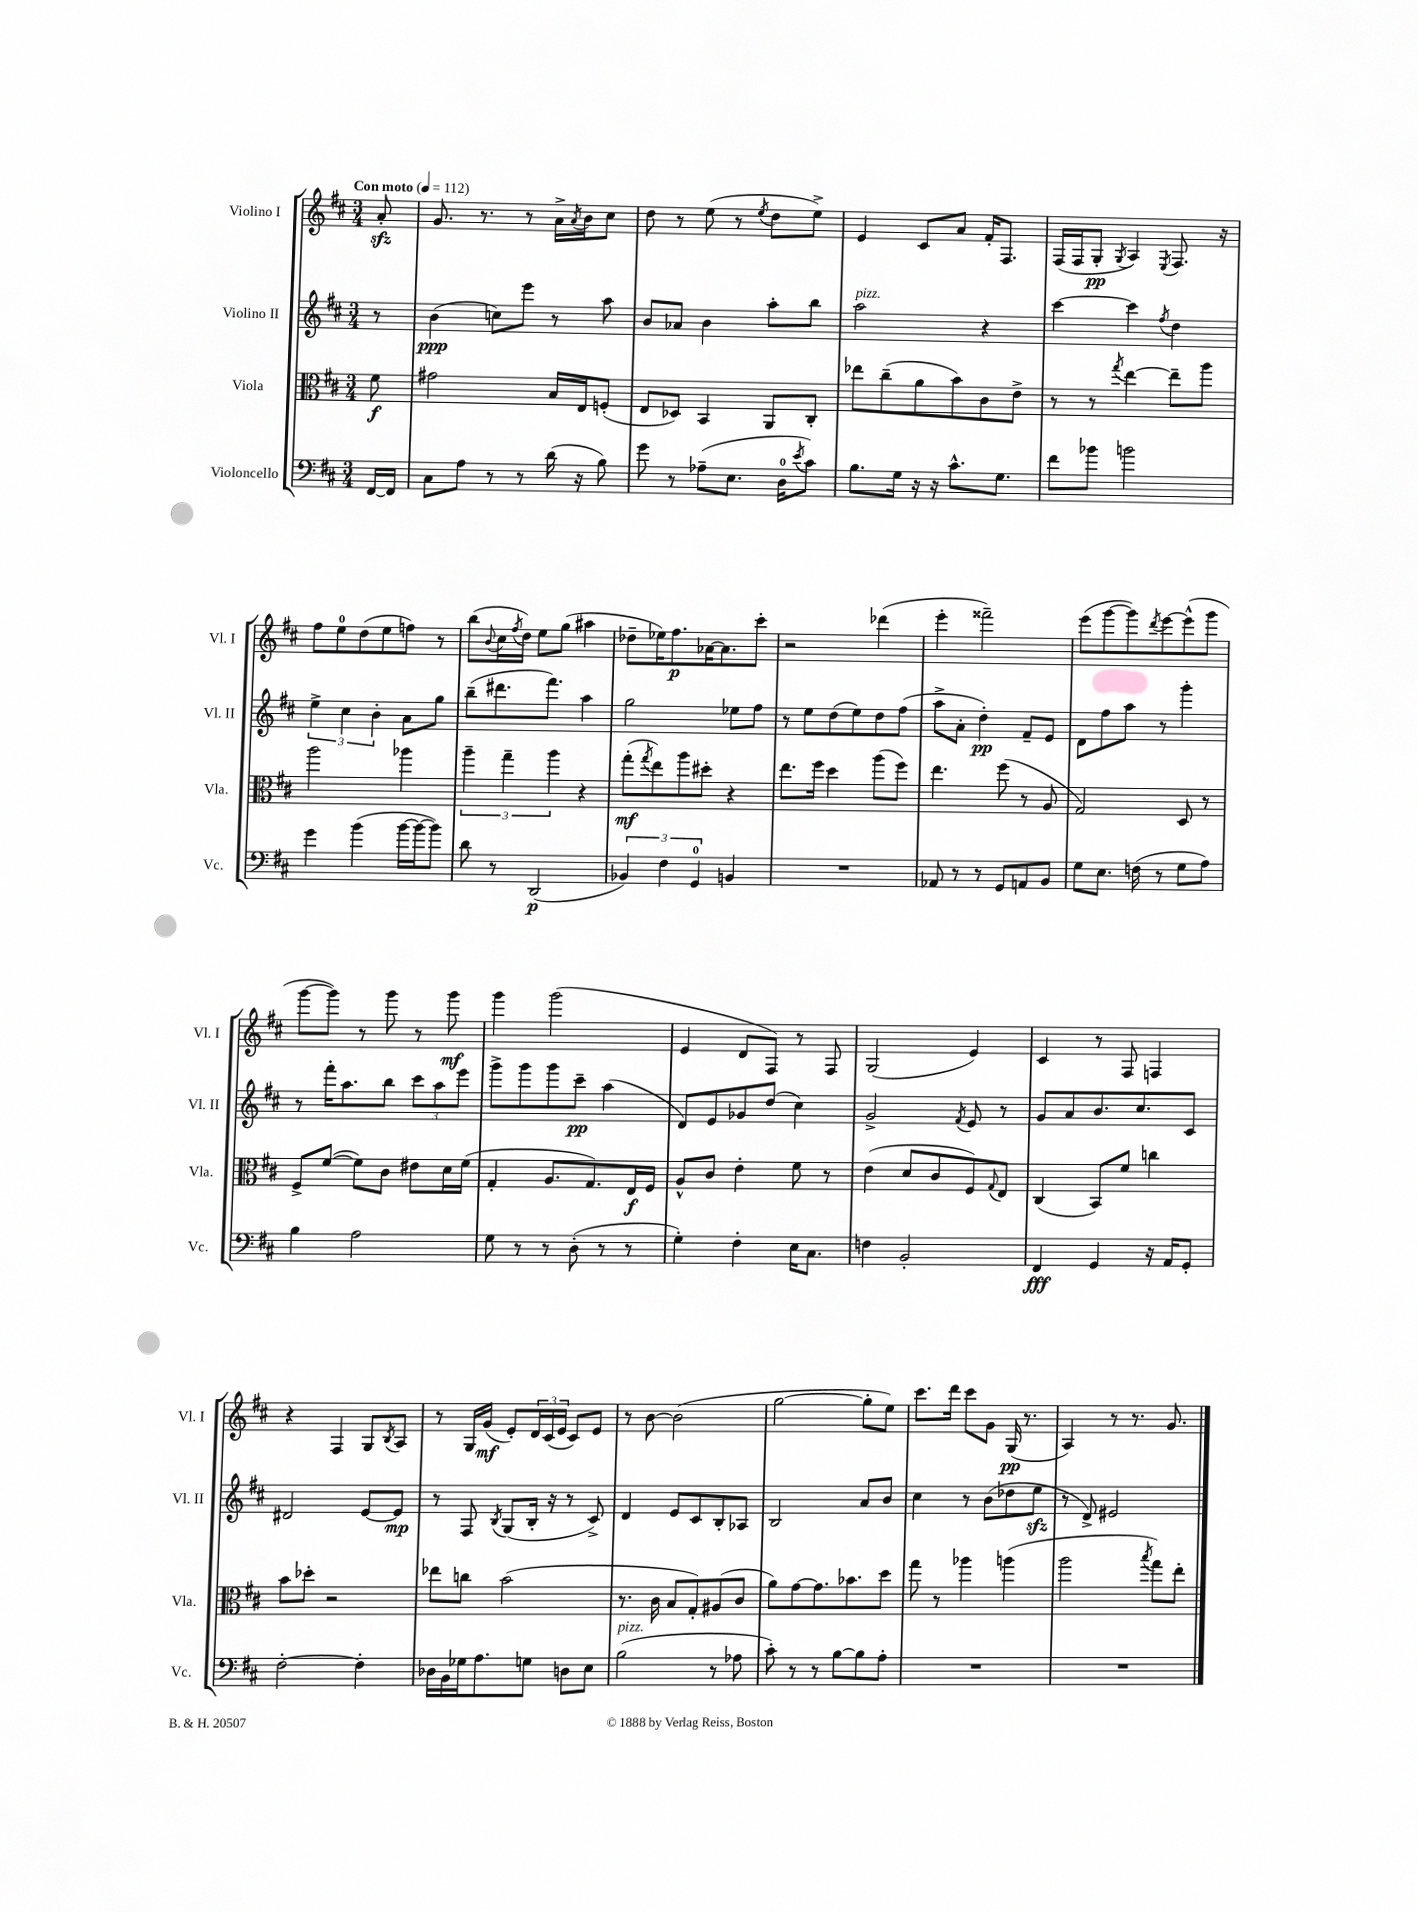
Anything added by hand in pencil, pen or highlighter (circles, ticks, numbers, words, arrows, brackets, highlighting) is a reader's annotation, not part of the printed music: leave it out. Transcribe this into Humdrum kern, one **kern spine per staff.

**kern	**dynam	**kern	**dynam	**kern	**dynam	**kern	**dynam
*part4	*part4	*part3	*part3	*part2	*part2	*part1	*part1
*staff4	*staff4	*staff3	*staff3	*staff2	*staff2	*staff1	*staff1
*I"Violoncello	*	*I"Viola	*	*I"Violino II	*	*I"Violino I	*
*I'Vc.	*	*I'Vla.	*	*I'Vl. II	*	*I'Vl. I	*
*clefF4	*	*clefC3	*	*clefG2	*	*clefG2	*
*k[f#c#]	*	*k[f#c#]	*	*k[f#c#]	*	*k[f#c#]	*
*M3/4	*	*M3/4	*	*M3/4	*	*M3/4	*
*MM112	*	*MM112	*	*MM112	*	*MM112	*
=	=	=	=	=	=	=	=
!	!	!	!	!	!	!LO:TX:a:B:t=Con moto	!
[16FF#/LL	.	8f#\	f	8r	.	8azz'/	.
16FF#/JJ]	.	.	.	.	.	.	.
=1	=1	=1	=1	=1	=1	=1	=1
8C#\L	.	2g#X\	.	(4b\	ppp	8.g/	.
8A\J	.	.	.	.	.	.	.
.	.	.	.	.	.	8.r	.
8r	.	.	.	8ccn\L)	.	.	.
8r	.	.	.	8eee\J	.	8r	.
(16d\	.	16B/LL	.	8r	.	16a^\LL	.
.	.	.	.	.	.	8qa/	.
16r	.	16E/J	.	.	.	16b\J	.
8B\)	.	(8Fn'/J	.	8aa\	.	8cc#\J	.
=2	=2	=2	=2	=2	=2	=2	=2
8g\	.	8E/L	.	8b/L	.	8dd\	.
8r	.	8D-X/J)	.	8a-X/J	.	8r	.
(8A-X~\L	.	4BB/	.	4b\	.	(8ee\	.
8.E\J	.	.	.	.	.	8r	.
.	.	.	.	.	.	8qee/	.
.	.	8AA/L	.	8aa'\L	.	8dd\L	.
16D\KL	.	.	.	.	.	.	.
8qe/	.	.	.	.	.	.	.
8c#\J)	.	8C#'/J	.	8bb\J	.	8ee^\J)	.
=3	=3	=3	=3	=3	=3	=3	=3
!	!	!	!	!LO:TX:a:i:t=pizz.	!	!	!
8.B\L	.	8ee-X\L	.	2aa\	.	4e/	.
.	.	(8cc#~\	.	.	.	.	.
16G\Jk	.	.	.	.	.	.	.
16r	.	8a\	.	.	.	8c#/L	.
16r	.	.	.	.	.	.	.
8.c#^^\L	.	8b\)	.	.	.	8a/J	.
.	.	8c#\	.	4r	.	16f#'/KL	.
8.G\J	.	.	.	.	.	8.F#/J	.
.	.	8e^\J	.	.	.	.	.
=4	=4	=4	=4	=4	=4	=4	=4
8f#\L	.	8r	.	[4ccc#\	.	(16F#/LL	.
.	.	.	.	.	.	16F#/J	.
8b-X\J	.	8r	.	.	.	8G'/J	pp
.	.	8qgg/	.	.	.	8qG/	.
2bn\	.	[4ee\	.	4ccc#\]	.	4A/)	.
.	.	.	.	8qff#/	.	8qE/	.
.	.	8ee~\L]	.	4dd\	.	8.F#/	.
.	.	8aa\J	.	.	.	.	.
.	.	.	.	.	.	16r	.
!!LO:LB:g=z
=5	=5	=5	=5	=5	=5	=5	=5
4g\	.	2aa\	.	6ee^\	.	8ff#\L	.
.	.	.	.	.	.	8ee\	.
.	.	.	.	6cc#\	.	.	.
(4b\	.	.	.	.	.	(8dd\	.
.	.	.	.	6b'\	.	.	.
.	.	.	.	.	.	8ee\	.
[16b\LL	.	4aa-X\	.	8a\L	.	8ffn\J)	.
16b\J_	.	.	.	.	.	.	.
8b\J])	.	.	.	8gg\J	.	8r	.
=6	=6	=6	=6	=6	=6	=6	=6
8d\	.	6aa~\	.	(8bb~\L	.	(8bb\L	.
.	.	.	.	.	.	8qqb/	.
8r	.	.	.	8.ddd#X\	.	16cc#\L	.
.	.	6gg~\	.	.	.	.	.
.	.	.	.	.	.	8qff#/	.
.	.	.	.	.	.	16dd\JJ)	.
(2DD/	p	.	.	.	.	8ee\L	.
.	.	.	.	8.fff#\J)	.	.	.
.	.	6aa\	.	.	.	.	.
.	.	.	.	.	.	(8gg\J	.
.	.	4r	.	4aa\	.	4aa#X\	.
=7	=7	=7	=7	=7	=7	=7	=7
6BB-X/)	.	(8gg'\L	mf	2gg\	.	8dd-X~\L	.
.	.	8qgg/	.	.	.	.	.
.	.	8ee\)	.	.	.	16ee-X\K)	.
6F#\	.	.	.	.	.	.	.
.	.	.	.	.	.	8.ff#\	p
.	.	8aa\	.	.	.	.	.
6GG/	.	.	.	.	.	.	.
.	.	8dd#X'\J	.	.	.	[16a-X\K	.
.	.	.	.	.	.	8.a-\]	.
4BBn/	.	4r	.	8ee-X\L	.	.	.
.	.	.	.	8ff#\J	.	8ccc#'\J	.
=8	=8	=8	=8	=8	=8	=8	=8
2.r	.	8.ee\L	.	8r	.	2r	.
.	.	.	.	8ee\L	.	.	.
.	.	16ff#\Jk	.	.	.	.	.
.	.	4dd\	.	(8dd\	.	.	.
.	.	.	.	8ee\)	.	.	.
.	.	(8aa\L	.	8dd\	.	(4ddd-X\	.
.	.	8ff#\J)	.	(8ff#\J	.	.	.
=9	=9	=9	=9	=9	=9	=9	=9
8AA-X/	.	4.ee\	.	8aa^\L	.	4eee'\	.
8r	.	.	.	8a'\J	.	.	.
8r	.	.	.	4dd'\)	pp	2fff##X~\)	.
8GG/L	.	(8ff#\	.	.	.	.	.
8AAn/	.	8r	.	8f#~/L	.	.	.
8BB/J	.	8A/	.	8e/J	.	.	.
=10	=10	=10	=10	=10	=10	=10	=10
8G\L	.	2G/)	.	8d\L	.	(8eee\L	.
8.E\J	.	.	.	8ff#\	.	[8ggg\	.
.	.	.	.	8aa\J	.	8ggg\])	.
(16Fn\	.	.	.	.	.	.	.
.	.	.	.	.	.	8qddd/	.
8r	.	.	.	8r	.	[8eee\	.
8G\L	.	8D/	.	4ggg'\	.	(8eee^^\]	.
8A\J)	.	8r	.	.	.	8ggg\J	.
!!LO:LB:g=z
=11	=11	=11	=11	=11	=11	=11	=11
4B\	.	8F#^/L	.	8r	.	[8ggg\L	.
.	.	([8f#/J	.	16fff#'\KL	.	8ggg\J])	.
.	.	.	.	8.aa\	.	.	.
2A\	.	8f#\L])	.	.	.	8r	.
.	.	8c#\J	.	8bb\J	.	8ggg\	.
.	.	8e#X\L	.	12ccc#\L	.	8r	.
.	.	.	.	12aa\	.	.	.
.	.	16d\L	.	.	.	8ggg\	mf
.	.	.	.	12eee\J	.	.	.
.	.	(16f#\JJ	.	.	.	.	.
=12	=12	=12	=12	=12	=12	=12	=12
8G\	.	4G'/	.	8ggg^\L	.	4ggg\	.
8r	.	.	.	8ggg\	.	.	.
8r	.	8.A/L	.	8ggg\	.	(2ggg\	.
(8D'\	.	.	.	8ccc#~\J	pp	.	.
.	.	8.G/)	.	.	.	.	.
8r	.	.	.	(4aa\	.	.	.
8r	.	16E/L	f	.	.	.	.
.	.	16F#/JJ	.	.	.	.	.
=13	=13	=13	=13	=13	=13	=13	=13
4G'\)	.	8A^^/L	.	8d/L)	.	4e/	.
.	.	8c#/J	.	8e/	.	.	.
4F#'\	.	4e'\	.	8g-X/	.	8d/L	.
.	.	.	.	(8dd/J	.	8F#/J)	.
16E\KL	.	8f#\	.	4cc#\)	.	8r	.
8.C#\J	.	.	.	.	.	.	.
.	.	8r	.	.	.	8F#/	.
=14	=14	=14	=14	=14	=14	=14	=14
4Fn\	.	(4e\	.	2g^/	.	(2G/	.
2BB'/	.	8d/L	.	.	.	.	.
.	.	8c#/	.	.	.	.	.
.	.	.	.	8qf#/	.	.	.
.	.	8F#/)	.	8e/	.	4e/)	.
.	.	8qqG/	.	.	.	.	.
.	.	8E/J	.	8r	.	.	.
=15	=15	=15	=15	=15	=15	=15	=15
4FF#/	fff	(4C#/	.	8g/L	.	4c#/	.
.	.	.	.	8a/	.	.	.
4GG/	.	8BB/L)	.	8.b/	.	8r	.
.	.	8f#/J	.	.	.	8F#/	.
.	.	.	.	8.cc#/	.	.	.
16r	.	4ccn\	.	.	.	4Fn/	.
16AA/KL	.	.	.	.	.	.	.
8GG'/J	.	.	.	8c#/J	.	.	.
!!LO:LB:g=z
=16	=16	=16	=16	=16	=16	=16	=16
[2F#'\	.	8b\L	.	2d#X/	.	4r	.
.	.	8dd-X'\J	.	.	.	.	.
.	.	2r	.	.	.	4F#/	.
4F#'\]	.	.	.	[8e/L	.	8G/L	.
.	.	.	.	.	.	8qB/	.
.	.	.	.	8e/J]	mp	8A/J	.
=17	=17	=17	=17	=17	=17	=17	=17
16D-X\LL	.	8ee-X\L	.	8r	.	8r	.
16BB\	.	.	.	.	.	.	.
16G-X\J	.	8ccn\J	.	8F#/	.	16G/LL	.
8.A\	.	.	.	.	.	(16g/JJ	mf
.	.	.	.	8qB/	.	.	.
.	.	(2b\	.	(8G/L	.	8e'/L)	.
8Gn\J	.	.	.	16B'/Jk	.	24d/L	.
.	.	.	.	.	.	(24c#/	.
.	.	.	.	16r	.	.	.
.	.	.	.	.	.	24e/JJ	.
8Dn\L	.	.	.	8r	.	8c#/L)	.
8E\J	.	.	.	8c#^/)	.	8e/J	.
=18	=18	=18	=18	=18	=18	=18	=18
!LO:TX:a:i:t=pizz.	!	!	!	!	!	!	!
(2B\	.	8.r	.	4d/	.	8r	.
.	.	.	.	.	.	[8b\	.
.	.	16c#\	.	.	.	.	.
.	.	8B/L	.	8e/L	.	(2b\]	.
.	.	8G'/)	.	8c#/	.	.	.
8r	.	(8A#X/	.	8B'/	.	.	.
8A-X\	.	8c#/J	.	8A-X/J	.	.	.
=19	=19	=19	=19	=19	=19	=19	=19
8c#'\)	.	8a\L)	.	2B/	.	[2gg\	.
8r	.	[8g\	.	.	.	.	.
8r	.	8.g\]	.	.	.	.	.
[8B\L	.	.	.	.	.	.	.
.	.	8.b-X\	.	.	.	.	.
8B\]	.	.	.	8a/L	.	8gg'\L]	.
8A'\J	.	8dd\J	.	8b/J	.	8ee\J)	.
=20	=20	=20	=20	=20	=20	=20	=20
2.r	.	8gg\	.	4cc#\	.	8.ccc#\L	.
.	.	8r	.	.	.	.	.
.	.	.	.	.	.	16ddd\Jk	.
.	.	4aa-X\	.	8r	.	8ccc#\L	.
.	.	.	.	(8b\L	.	8g\J	.
.	.	(4aan\	.	8dd-X\	.	(16G/	pp
.	.	.	.	.	.	8.r	.
.	.	.	.	8eezz\J	.	.	.
=21	=21	=21	=21	=21	=21	=21	=21
2.r	.	2aa\	.	8r	.	4A/)	.
.	.	.	.	8d^/)	.	.	.
.	.	.	.	2e#X/	.	8r	.
.	.	.	.	.	.	8.r	.
.	.	8qbb/	.	.	.	.	.
.	.	8gg\L)	.	.	.	.	.
.	.	.	.	.	.	8.g/	.
.	.	8ee'\J	.	.	.	.	.
==	==	==	==	==	==	==	==
*-	*-	*-	*-	*-	*-	*-	*-
